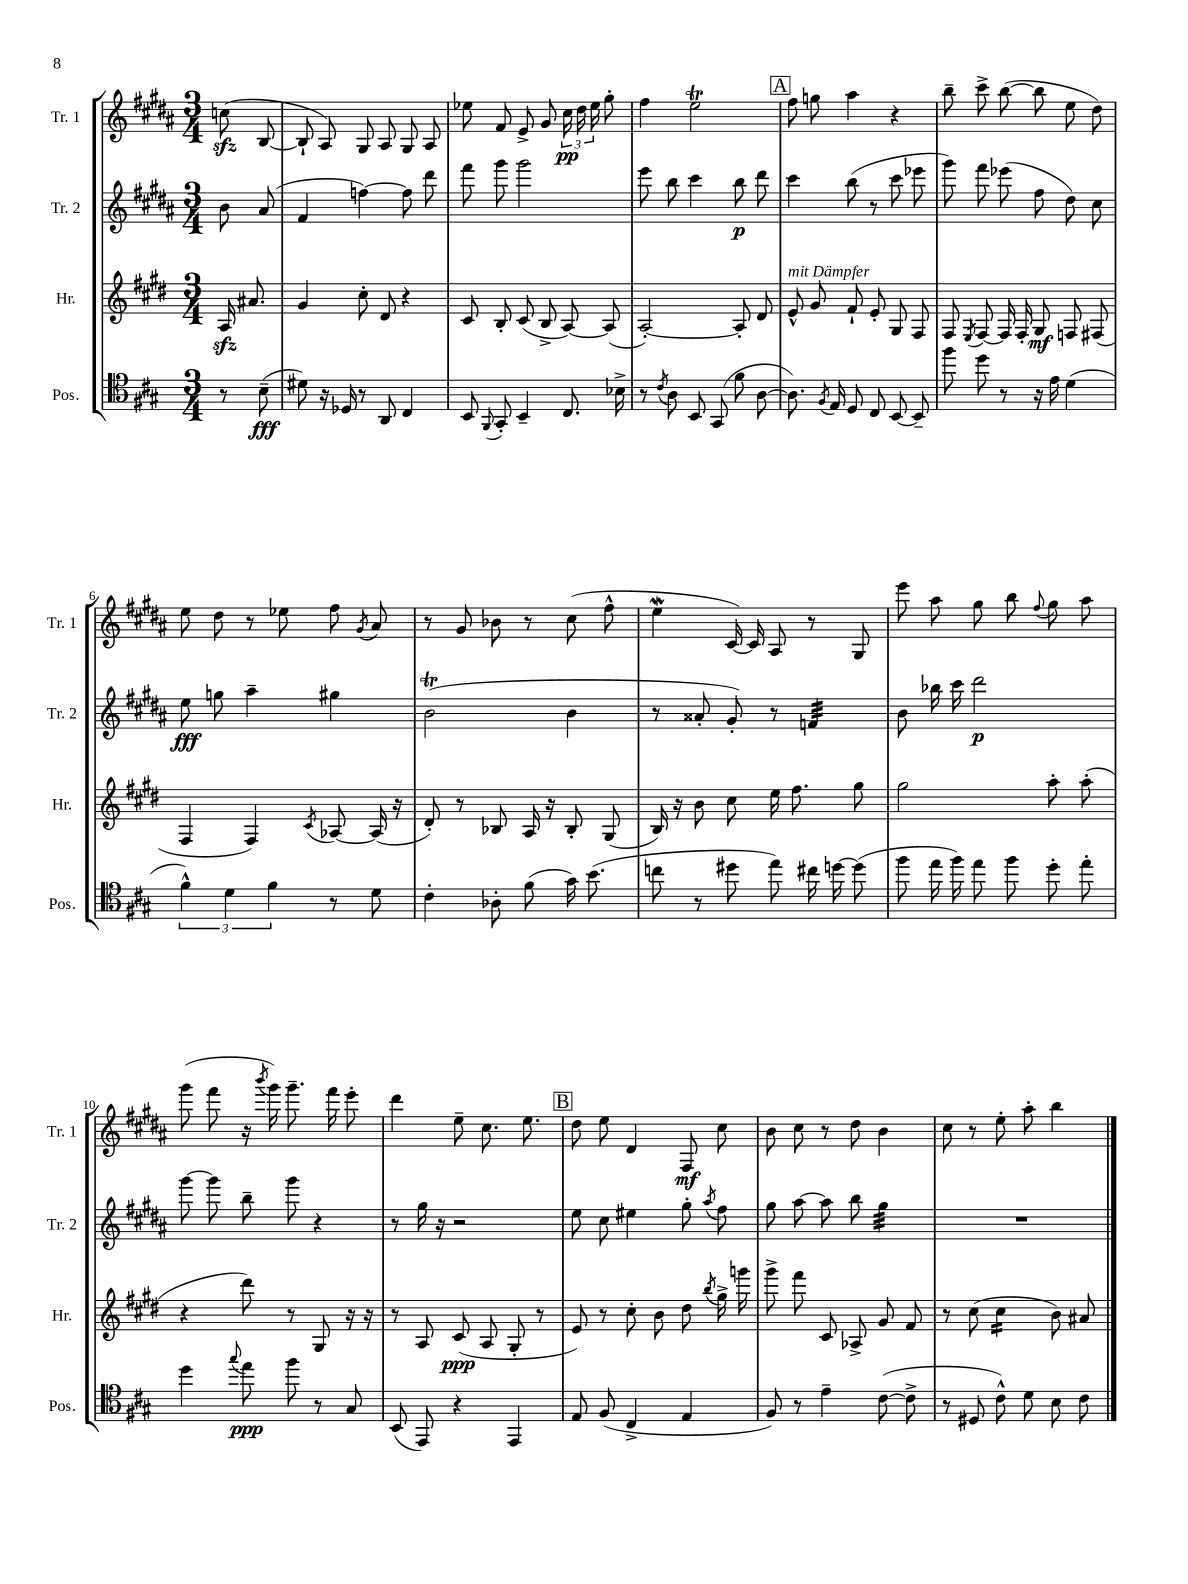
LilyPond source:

<<
\new StaffGroup <<
\new Staff = "s0" \with { instrumentName = "Tr. 1" shortInstrumentName = "Tr. 1" } {
    \clef treble \key b \major \numericTimeSignature \time 3/4 \partial 4
    \autoBeamOff c''8\sfz( b8~ |
    b8-! ais8) gis8 ais8 gis8 ais8 |
    ees''8 fis'8 e'8-> gis'8 \tuplet 3/2 { cis''16\pp dis''16 ees''16 } gis''8-. |
    fis''4 e''2\trill |
    \mark \markup { \box "A" } fis''8 g''8 ais''4 r4 |
    b''8-- cis'''8-> b''8~( b''8 e''8 dis''8) |
    e''8 dis''8 r8 ees''8 fis''8 \acciaccatura { gis'8 } ais'8 |
    r8 gis'8 bes'8 r8 cis''8( fis''8-^ |
    e''4\mordent cis'16~) cis'16 ais8 r8 gis8 |
    e'''8 ais''8 gis''8 b''8 \appoggiatura { fis''8 } gis''8 ais''8 |
    gis'''8( fis'''8 r16 \acciaccatura { b'''8 } gis'''16) gis'''8.-- fis'''16 e'''8-. |
    dis'''4 e''8-- cis''8. e''8. |
    \mark \markup { \box "B" } dis''8 e''8 dis'4 fis8\mf cis''8 |
    b'8 cis''8 r8 dis''8 b'4 |
    cis''8 r8 e''8-. ais''8-. b''4 \bar "|." |
}
\new Staff = "s1" \with { instrumentName = "Tr. 2" shortInstrumentName = "Tr. 2" } {
    \clef treble \key b \major \numericTimeSignature \time 3/4 \partial 4
    \autoBeamOff b'8 ais'8( |
    fis'4 f''4~) f''8 dis'''8 |
    fis'''8 gis'''8 gis'''2 |
    e'''8 b''8 cis'''4 b''8\p dis'''8 |
    \mark \markup { \box "A" } cis'''4 b''8( r8 cis'''8 ees'''8 |
    gis'''8) fis'''8 ees'''8( fis''8 dis''8) cis''8 |
    e''8\fff g''8 ais''4-- gis''4 |
    b'2\trill( b'4 |
    r8 aisis'8-. gis'8-.) r8 f'4:32 |
    b'8 bes''16 cis'''16 dis'''2\p |
    gis'''8~ gis'''8 b''8-- gis'''8 r4 |
    r8 gis''16 r16 r2 |
    \mark \markup { \box "B" } e''8 cis''8 eis''4 gis''8-. \acciaccatura { ais''8 } fis''8 |
    gis''8 ais''8~ ais''8 b''8 gis''4:32 |
    R2. \bar "|." |
}
\new Staff = "s2" \with { instrumentName = "Hr." shortInstrumentName = "Hr." } {
    \clef treble \key e \major \numericTimeSignature \time 3/4 \partial 4
    \autoBeamOff a16\sfz ais'8. |
    gis'4 cis''8-. dis'8 r4 |
    cis'8 b8-. cis'8( b8-> a8~) a8( |
    a2~-.) a8-. dis'8 |
    \mark \markup { \box "A" } e'8-^^\markup { \italic "mit Dämpfer" } gis'8 fis'8-! e'8-. gis8 fis8 |
    fis8 \acciaccatura { e8 } fis8~ fis16 fis16-. gis8\mf f8 fis8( |
    fis4 fis4) \acciaccatura { cis'8 } aes8~ aes16( r16 |
    dis'8-.) r8 bes8 a16 r16 bes8-. gis8( |
    b16) r16 b'8 cis''8 e''16 fis''8. gis''8 |
    gis''2 a''8-. a''8-.( |
    r4 dis'''8) r8 gis8 r16 r16 |
    r8 a8 cis'8\ppp( a8 gis8-. r8 |
    \mark \markup { \box "B" } e'8) r8 cis''8-. b'8 dis''8 \acciaccatura { b''8 } gis''16-> g'''16 |
    gis'''8-> fis'''8 cis'8 aes8-> gis'8 fis'8 |
    r8 cis''8( cis''4:16 b'8) ais'8 \bar "|." |
}
\new Staff = "s3" \with { instrumentName = "Pos." shortInstrumentName = "Pos." } {
    \clef tenor \key a \major \numericTimeSignature \time 3/4 \partial 4
    \autoBeamOff r8 b8--\fff( |
    dis'8) r16 des16 r8 a,8 cis4 |
    b,8 \appoggiatura { fis,8 } gis,8-. b,4-- cis8. bes16-> |
    r8 \acciaccatura { cis'8 } a8 b,8 gis,8( fis'8 a8~ |
    \mark \markup { \box "A" } a8.) \acciaccatura { fis8 } e16 d8 cis8 b,8~ b,8-- |
    fis''8 d''8 r8 r16 e'16 d'4( |
    \tuplet 3/2 { fis'4-^) d'4 fis'4 } r8 d'8 |
    cis'4-. aes8-. fis'8( gis'16) b'8.( |
    c''8 r8 dis''8 e''8) cis''16 d''16~ d''8( |
    fis''8 e''16 fis''16) e''8 fis''8 d''8-. e''8-. |
    d''4 \appoggiatura { gis''8 } e''8\ppp fis''8 r8 gis8 |
    b,8( e,8) r4 e,4 |
    \mark \markup { \box "B" } e8 fis8( cis4-> e4 |
    fis8) r8 e'4-- cis'8~( cis'8-> |
    r8 dis8 cis'8-^) d'8 b8 cis'8 \bar "|." |
}
>>
>>
